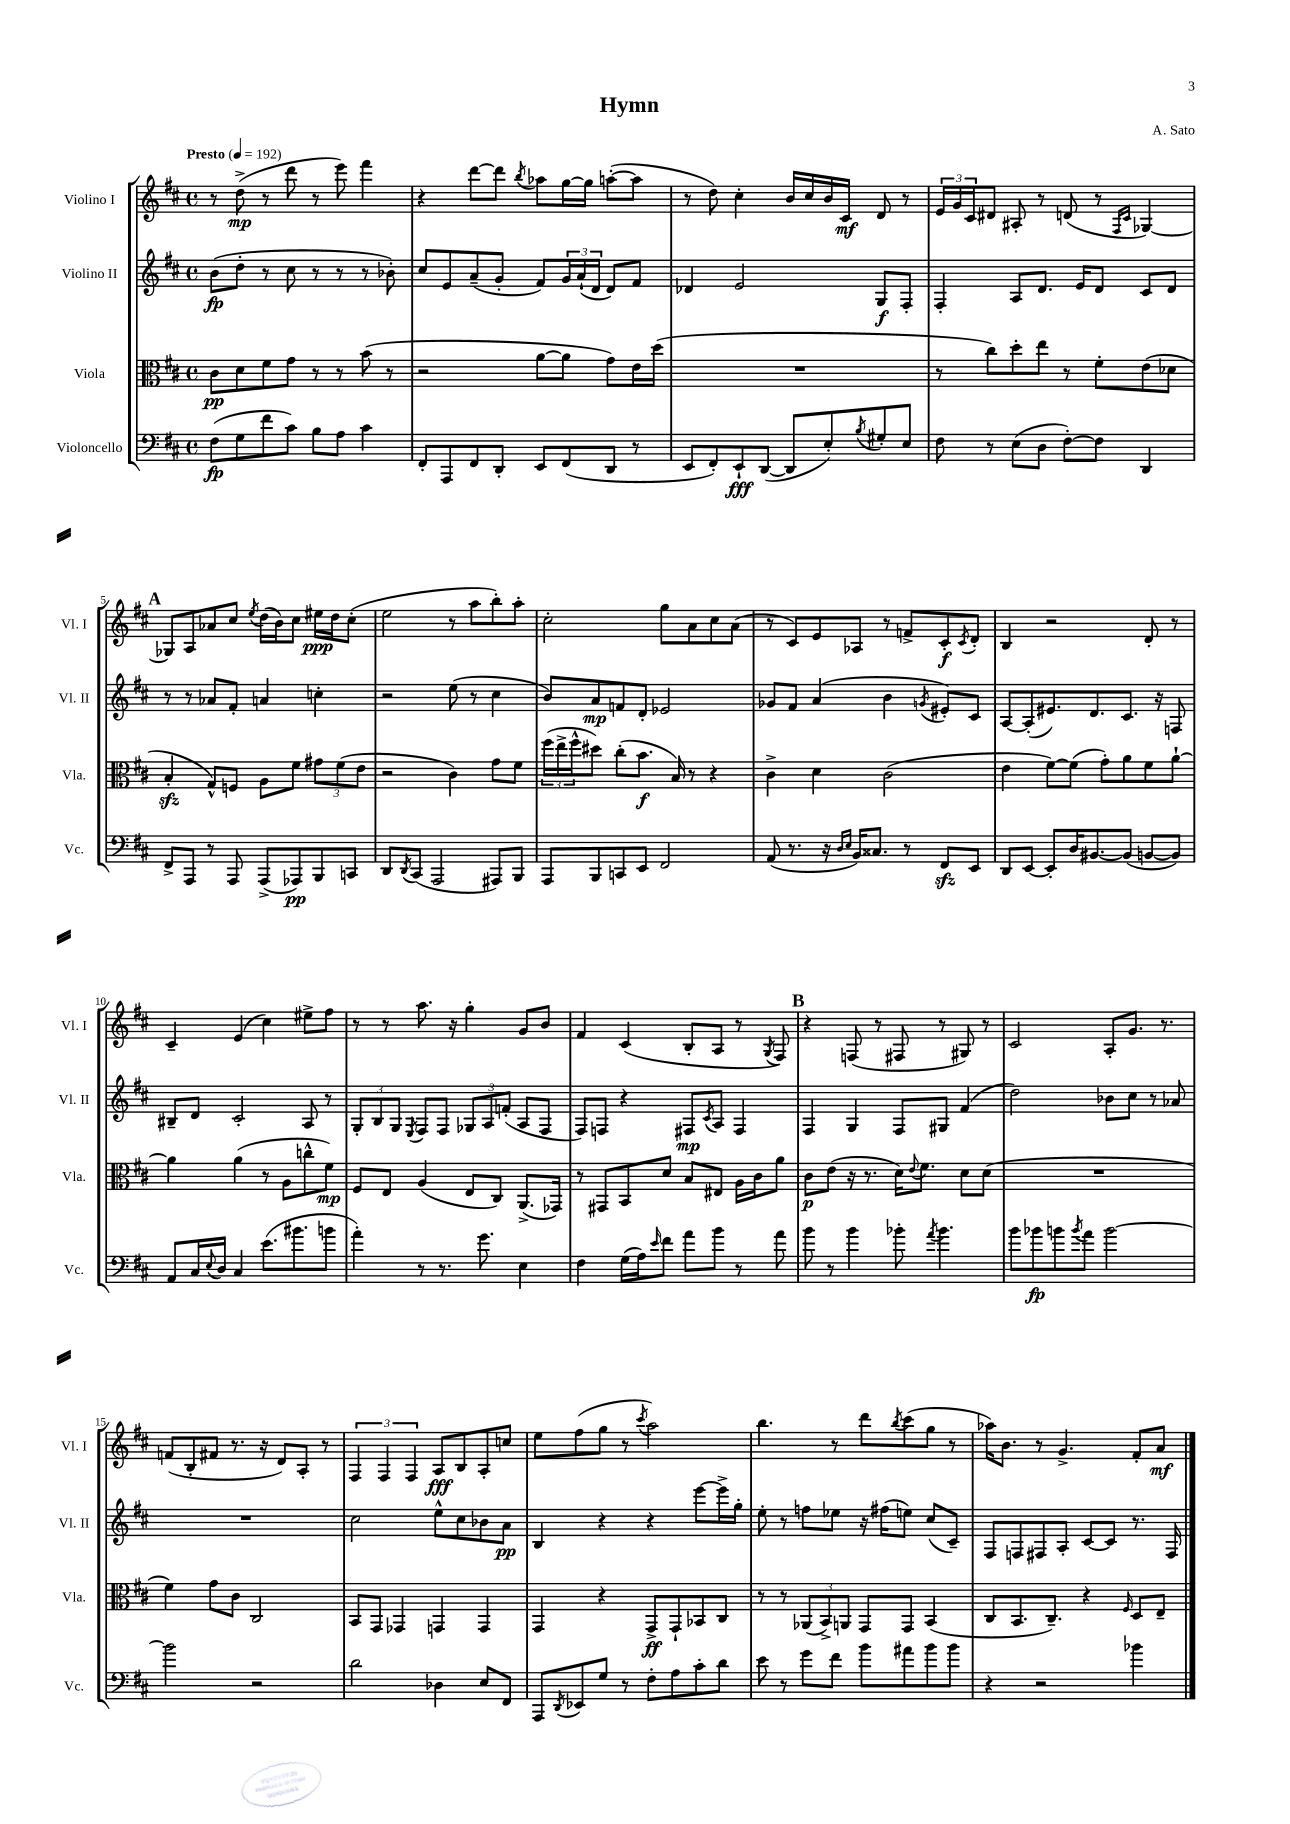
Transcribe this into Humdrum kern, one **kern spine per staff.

**kern	**kern	**kern	**kern
*staff4	*staff3	*staff2	*staff1
*clefF4	*clefC3	*clefG2	*clefG2
*k[f#c#]	*k[f#c#]	*k[f#c#]	*k[f#c#]
*M4/4	*M4/4	*M4/4	*M4/4
*met(c)	*met(c)	*met(c)	*met(c)
*MM192	*MM192	*MM192	*MM192
(8F#	8c#	(8b	8r
8G	8d	8dd'	(8dd^
8f#	8f#	8r	8r
8c#)	8g	8cc#	8ddd
8B	8r	8r	8r
8A	8r	8r	8eee)
4c#	(8b	8r	4fff#
.	8r	8b-')	.
=	=	=	=
8FF#'	2r	8cc#	4r
8AAA	.	8e	.
8FF#	.	(8a~	[8ddd
8DD'	.	8g'	8ddd]
.	.	.	8qbb
8EE	[8a	8f#)	8aa-
(8FF#	8a]	24g	[16gg
.	.	(24a`	.
.	.	.	16gg]
.	.	24d	.
8DD	8g)	8d)	([8aa'
8r	16e	8f#	8aa]
.	(16dd	.	.
=	=	=	=
8EE	1r	4d-	8r
8FF#')	.	.	8dd)
8EE`	.	2e	4cc#'
([8DD	.	.	.
8DD]	.	.	16b
.	.	.	16cc#
8E')	.	.	16b
.	.	.	16c#
8qB	.	.	.
8G#'	.	8G	8d
8E	.	8F#'	8r
=	=	=	=
8F#	8r	4F#'	24e
.	.	.	24g
.	.	.	24c#
8r	8cc#)	.	8d#
(8E	8dd'	8A	8A#'
8D	8ee	8.d	8r
[8F#')	8r	.	(8d
.	.	16e	.
8F#]	8f#'	8d	8r
.	.	.	16qqF#
.	.	.	16qqc#
4DD	(8e	8c#	[4G-)
.	8d-	8d	.
=	=	=	=
8FF#^	4B'	8r	8G-]
8AAA	.	8r	8A
8r	8G^^)	8a-	8a-
8AAA	8F	8f#'	8cc#
.	.	.	8qee
(8AAA^	8A	4a	(16dd
.	.	.	16b)
8AAA-)	8f#	.	8cc#
8BBB	12g#	4cc'	16ee#
.	.	.	16dd
.	(12f#	.	.
8CC	.	.	(8cc#'
.	12e	.	.
=	=	=	=
8DD	2r	2r	2ee
8qDD	.	.	.
(8CC#	.	.	.
2AAA	.	.	.
.	4c#)	(8ee	8r
.	.	8r	8aa
8AAA#)	8g	4cc#	8bb')
8BBB	8f#	.	8aa'
=	=	=	=
8AAA	(24ff#	8b)	2cc#'
.	24ee^	.	.
.	24ff#^^	.	.
8BBB	8dd#)	8a	.
8CC	(8cc#'	8f	.
8EE	8.b	8d'	.
2FF#	.	2e-	8gg
.	16B)	.	.
.	8r	.	8a
.	4r	.	8cc#
.	.	.	(8a
=	=	=	=
(8AA	4c#^	8g-	8r
8.r	.	8f#	8c#)
.	4d	(4a	8e
16r	.	.	.
16qqD	.	.	.
16qqE	.	.	.
16BB)	.	.	8A-
8.C##	.	.	.
.	(2c#	4b	8r
8r	.	.	8f^
.	.	8qg	.
8FF#	.	8e#')	8c#'
.	.	.	8qc#
8EE	.	8c#	8d'
=	=	=	=
8DD	4e	[8A	4B
[8EE	.	(8A']	.
8EE']	[8f#)	8.e#)	2r
16D	(8f#]	.	.
[8.BB#	.	8.d	.
.	8g')	.	.
(8BB#]	8a	8.c#	.
[8BB	8f#	.	8d'
.	.	16r	.
8BB])	[8a`	8F	8r
=	=	=	=
8AA	4a]	8B#~	4c#~
16C#	.	8d	.
8qqE	.	.	.
16D	.	.	.
4C#	(4a	2c#'	(4e
(8.e	8r	.	4cc#)
.	8A	.	.
8.b#	.	.	.
.	8cc^^	8A	8ee#^
8b	8f#)	8r	8ff#
=	=	=	=
4a')	8F#	12G'	8r
.	.	12B	.
.	8E	.	8r
.	.	12G	.
.	.	8qE	.
8r	(4A	8F#	8.aa
8.r	.	8F#	.
.	.	.	16r
.	8E	12G-	4gg'
8.g	.	.	.
.	.	12A	.
.	8C#)	.	.
.	.	(12f'	.
4E	(8.AA^	8A	8g
.	.	8F#	8b
.	16GG-)	.	.
=	=	=	=
4F#	8r	8F#)	4f#
.	8GG#	8F	.
(16G	8BB	4r	(4c#
16A)	.	.	.
16qqe	.	.	.
8f#	8d	.	.
8a	8B	8F#	8B'
.	.	8qc#	.
8b	8E#	8A	8A
8r	16A	4F#	8r
.	16c#	.	.
.	.	.	8qG
8a	8a	.	8F#)
=	=	=	=
8b	8c#	4F#	4r
8r	(8e	.	.
4b	16r	4G	(8F
.	8.r	.	.
.	.	.	8r
8b-'	16d)	8F#	8F#
.	8qqe	.	.
.	8.f#	.	.
8qa	.	.	.
4.b-	.	8G#	8r
.	8d	(4f#	8G#)
.	(8d	.	8r
=	=	=	=
8b	1r	2dd)	2c#
8b-	.	.	.
8b	.	.	.
8qb	.	.	.
8a	.	.	.
[2b	.	8b-	8A'
.	.	8cc#	8.g
.	.	8r	.
.	.	.	8.r
.	.	8a-	.
=	=	=	=
2b]	4f#)	1r	(8f
.	.	.	8B'
.	8g	.	8f#
.	8c#	.	8.r
2r	2C#	.	.
.	.	.	16r
.	.	.	8d)
.	.	.	8A'
.	.	.	8r
=	=	=	=
2d	8BB	2cc#	6F#
.	8GG	.	.
.	.	.	6F#
.	4GG-	.	.
.	.	.	6F#
4D-	4GG	8ee^^	8A
.	.	8cc#	8B
8E	4GG	8b-	8A'
8FF#	.	8a	8cc
=	=	=	=
8AAA	4GG	4B	8ee
8qDD	.	.	.
8EE-	.	.	(8ff#
8G	4r	4r	8gg
8r	.	.	8r
.	.	.	8qccc#
8F#'	8GG^	4r	2aa)
8A	8GG`	.	.
8c#'	8BB-	[8eee	.
8d	8C#	16eee^]	.
.	.	16gg'	.
=	=	=	=
8e	8r	8ee'	4.bb
8r	8r	8r	.
8g	(12AA-	8ff	.
.	12BB^)	.	.
8f#	.	8ee-	8r
.	12AA	.	.
8b	8GG	16r	8ddd
.	.	(16ff#	.
.	.	.	8qbb
8a#	8GG	8ee)	(8ccc#
8b	(4BB	(8cc#	8gg
8b	.	8c#~)	8r
=	=	=	=
4r	8C#	8F#	16aa-)
.	.	.	8.b
.	8.BB	8F	.
2r	.	8F#	8r
.	8.C#~)	.	.
.	.	8A'	4.g^
.	4r	[8c#	.
.	.	8c#]	.
.	16qqF#	.	.
4b-	8D	8.r	8f#'
.	8E~	.	8a
.	.	16F#	.
==	==	==	==
*-	*-	*-	*-
